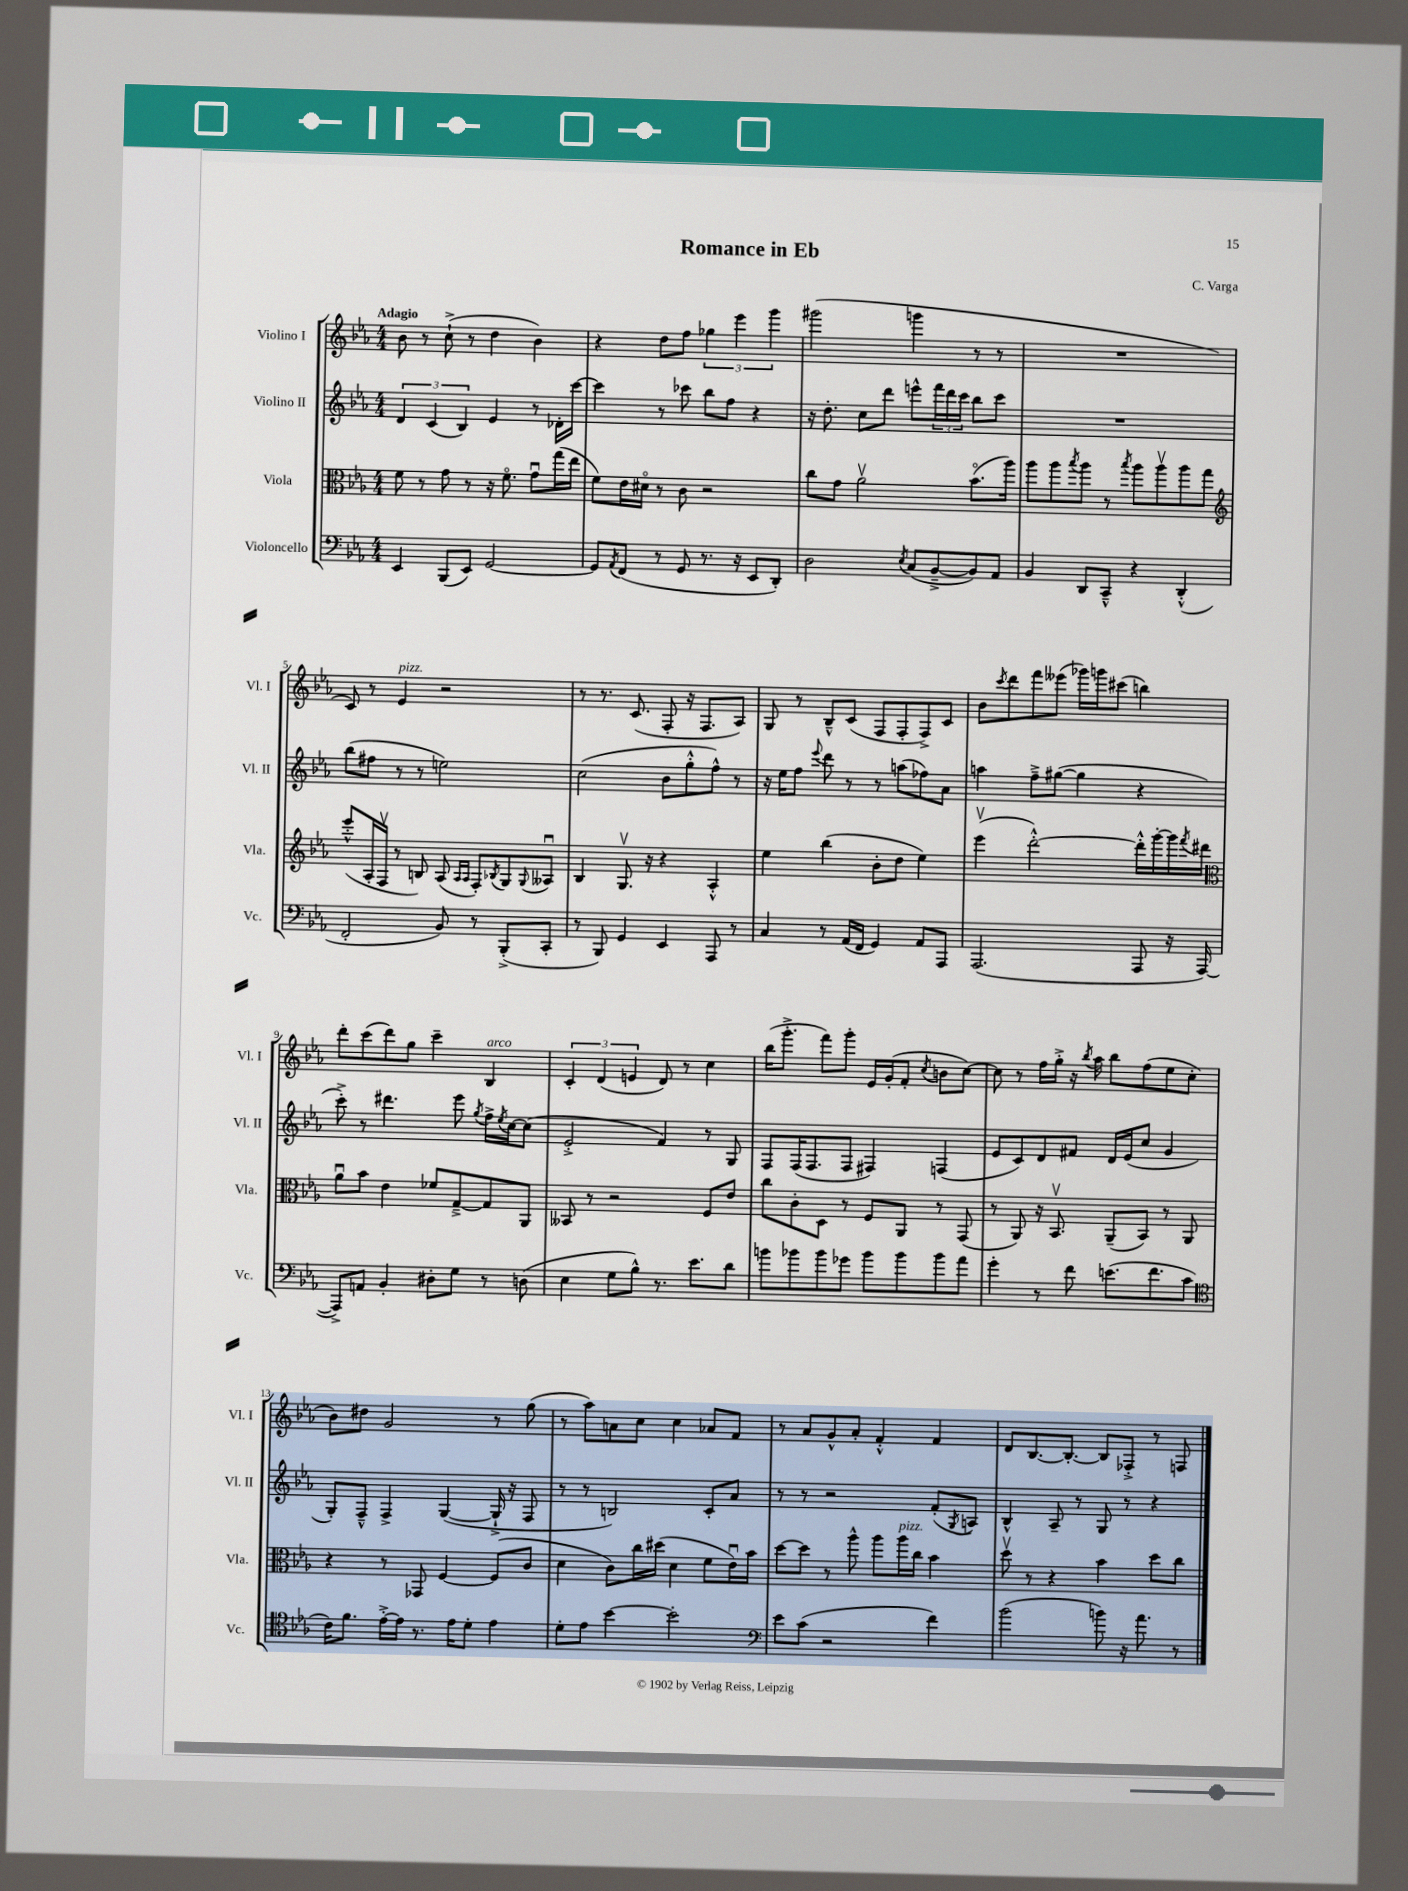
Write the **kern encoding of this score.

**kern	**kern	**kern	**kern
*part4	*part3	*part2	*part1
*staff4	*staff3	*staff2	*staff1
*I"Violoncello	*I"Viola	*I"Violino II	*I"Violino I
*I'Vc.	*I'Vla.	*I'Vl. II	*I'Vl. I
*clefF4	*clefC3	*clefG2	*clefG2
*k[b-e-a-]	*k[b-e-a-]	*k[b-e-a-]	*k[b-e-a-]
*M4/4	*M4/4	*M4/4	*M4/4
=1	=1	=1	=1
!	!	!	!LO:TX:a:B:t=Adagio
4EE-/	8f\	6d/	8b-\
.	8r	.	8r
.	.	(6c/	.
(8BBB-/L	8g\	.	(8cc`^\
.	.	6B-/)	.
8EE-/J)	8r	.	8r
[2GG/	16r	4e-/	4dd\
.	8.f\	.	.
.	8gu\L	8r	4b-\)
.	(16gg\L	16d-X'\LL	.
.	16ee-\JJ	[16ccc\JJ	.
=2	=2	=2	=2
8GG/L]	8f\L)	4ccc\]	4r
8qAA-/	.	.	.
(8FF/J	16e-\L	.	.
.	16d#X\JJ	.	.
8r	8r	8r	8dd\L
8GG/	8c\	8ccc-X\	8ff\J
8.r	2r	8bb-\L	6gg-X\
.	.	8ff\J	.
.	.	.	6eee-\
16r	.	.	.
8EE-/L	.	4r	.
.	.	.	6ggg\
8DD'/J)	.	.	.
=3	=3	=3	=3
2D\	8cc\L	16r	(2ggg#X\
.	.	8.dd'\	.
.	8g\J	.	.
.	2a-v\	8cc\L	.
.	.	8ddd\J	.
8qE-/	.	.	.
(8C/L	.	8eeen^^\L	4gggn\
[8BB-~^/	.	24fff\L	.
.	.	24ddd\	.
.	.	24ccc\JJ	.
8BB-/])	(8.b-\L	8bb-\L	8r
8AA-/J	.	8ccc\J	8r
.	16aa-\Jk)	.	.
=4	=4	=4	=4
4BB-/	8aa-\L	1r	1r
.	8aa-\	.	.
.	8qbb-/	.	.
8DD/L	8aa-\J	.	.
8CC~^^/J	8r	.	.
.	8qbb-/	.	.
4r	8aa-\L	.	.
.	8aa-v\	.	.
(4DD'^^/	8aa-\	.	.
.	8gg\J	.	.
!!LO:LB:g=z
=5	=5	=5	=5
*	*clefG2	*	*
2FF'/	(8eee-'^^/L	(8bb-\L	8c/)
.	16A-'/L	8ff#X\J	8r
.	16Fv/JJ	.	.
!	!	!	!LO:TX:a:i:t=pizz.
.	8r	8r	4e-/
.	8Bn/)	8r	.
8BB-/)	(8A-/	2een\)	2r
.	16qqA-/LL	.	.
.	16qqA-/JJ	.	.
8r	8F'/L)	.	.
.	8qB-X/	.	.
(8BBB-'^/L	8G/	.	.
.	8qqG/	.	.
8CC'/J	8A--Xu/J	.	.
=6	=6	=6	=6
8r	4B-/	(2cc\	8r
8BBB-/)	.	.	8.r
4GG/	8.Gv/	.	.
.	.	.	(8.c/
.	16r	.	.
4EE-/	4r	8b-\L	8F'/
.	.	8gg'^^\	16r
.	.	.	8.F/L
8AAA-/	4A-'^^/	8ff^^\J)	.
8r	.	8r	8A-/J)
=7	=7	=7	=7
4C/	4ee-\	16r	8G/
.	.	16ee-\KL	.
.	.	8ff\J	8r
.	.	8qqeee-/	.
8r	(4bb-\	8ddd\	8B-~^^/L
(16AA-/LL	.	8r	(8c/J
16FF/JJ	.	.	.
4GG/)	8b-'\L	8r	8F/L
.	8dd\J	(8aan\L	8F'/
8AA-/L	4ee-\)	8ff-X\)	8F^/)
8AAA-/J	.	8a-\J	8c/J
=8	=8	=8	=8
(2.AAA-/	(4eee-v\	4aan\	8b-\L
.	.	.	8qccc/
.	.	.	8ddd\
.	[2ddd'^^\)	8ff~^\L	8fff\
.	.	([8gg#X\J	(8eee--X\J
.	.	4gg#\]	16ggg-X\LL)
.	.	.	16gggn\J
.	.	.	(8ccc#X\J
8AAA-/	16ddd'^^\LL]	4r	4bbn\)
.	[16ggg'\	.	.
16r	16ggg\]	.	.
.	8qfff/	.	.
[16AAA-/	16ddd#X\JJ	.	.
!!LO:LB:g=z
=9	=9	=9	=9
*	*clefC3	*	*
8AAA-^/L])	8a-u\L	8ccc'^\)	8ddd'\L
8AAn/J	8b-\J	8r	(8ccc\
4BB-'/	4e-\	4.ddd#X\	8ddd\)
.	.	.	8gg\J
8D#X'\L	8f-X/L	.	4ccc~\
8G\J	[8G~^/	8eee-\	.
.	.	8qgg/	.
!	!	!	!LO:TX:a:i:t=arco
8r	8G/]	16ff^\LL	4B-/
.	.	8qee-/	.
.	.	[16cc\J	.
(8Dn\	8AA-/J	(8cc\J]	.
=10	=10	=10	=10
4E-\	8BB--X/	2e-'^/	6c'/
.	8r	.	.
.	.	.	(6d/
8G\L	2r	.	.
.	.	.	6en/
8B-^^\J)	.	.	.
8.r	.	4f/)	8d/)
.	.	.	8r
8.e-\L	.	.	.
.	8F/L	8r	4cc\
8d\J	8e-/J	8G/	.
=11	=11	=11	=11
8bn\L	8cc\L	8F/L	(16bb-\KL
.	.	.	8.ggg'^\J
8b-X\	8c'\	(16F/K	.
.	.	8.F/	.
8b-\	8D\J	.	8fff\L)
8g-X\J	8r	8F/J	8ggg'\J
8b-\L	8F/L	4F#X/)	16e-/LL
.	.	.	(16g'/J
8b-\	8AA-/J	.	8f'/J
.	.	.	8qcc/
8b-\	8r	(4Fn/	8bn\L
8a-\J	(8GG/	.	[8cc\J)
=12	=12	=12	=12
4g'\	8r	8e-/L	8cc\]
.	8AA-/)	8c/)	8r
8r	16r	8d/	16ff\LL
.	8.BB-v/	.	16gg'^\JJ
8f\	.	8f#X/J	16r
.	.	.	8qbb-/
.	.	.	16aa-\
(8.en\L	(8AA-~/L	16d/LL	8bb-\L
.	.	(16e-/J	.
.	8BB-/J)	8cc/J	(8ff\
8.f\	.	.	.
.	8r	4g/	8ee-\
8c\J	8AA-/	.	8cc'\J
!!LO:LB:g=z
=13	=13	=13	=13
*clefC4	*	*	*
16c\KL)	4r	8G'/L)	8b-\L)
8.f\J	.	.	.
.	.	8F~^^/J	8dd#X\J
[16e-'^\LL	8r	4F^/	2g/
16e-\JJ]	.	.	.
8.r	8GG-X/	.	.
.	[4F/	([4G/	.
16e-\KL	.	.	.
8d'\J	.	.	.
4e-\	(8F/L]	16G`^/]	8r
.	.	16r	.
.	8c/J	8F/	(8gg\
=14	=14	=14	=14
8d'\L	4d\	8r	8r
8e-\J	.	8r	8aa-\L)
[4b-\	8c\L)	2Bn/)	8an\
.	16cc\L	.	8cc\J
.	(16dd#X\JJ	.	.
2b-'\]	4d\	.	4cc\
.	8f\L	8c'/L	8a-X/L
.	16e-u\L)	8a-/J	8f/J
.	16b-\JJ	.	.
=15	=15	=15	=15
*clefF4	*	*	*
8e-\L	[8dd\L	8r	8r
(8c\J	8dd\J]	8r	8a-/L
2r	8r	2r	8g^^/
.	8aa-^^\	.	8a-'/J
.	8aa-\L	.	4f'^^/
!	!LO:TX:a:i:t=pizz.	!	!
.	16aa-\L	.	.
.	16cc\JJ	.	.
4f\)	4b-\	(8f'/L	4f/
.	.	8qG/	.
.	.	8An/J)	.
=16	=16	=16	=16
(2b-\	8ddv\	4B-^^/	8d/L
.	8r	.	[8.B-/
.	4r	8A-~/	.
.	.	.	8.B-'/J_
.	.	8r	.
8bn\)	4b-\	8G/	8B-/L]
16r	.	8r	8F-X'^/J
8.a-\	.	.	.
.	8dd\L	4r	8r
8r	8cc\J	.	8Fn/
==	==	==	==
*-	*-	*-	*-
